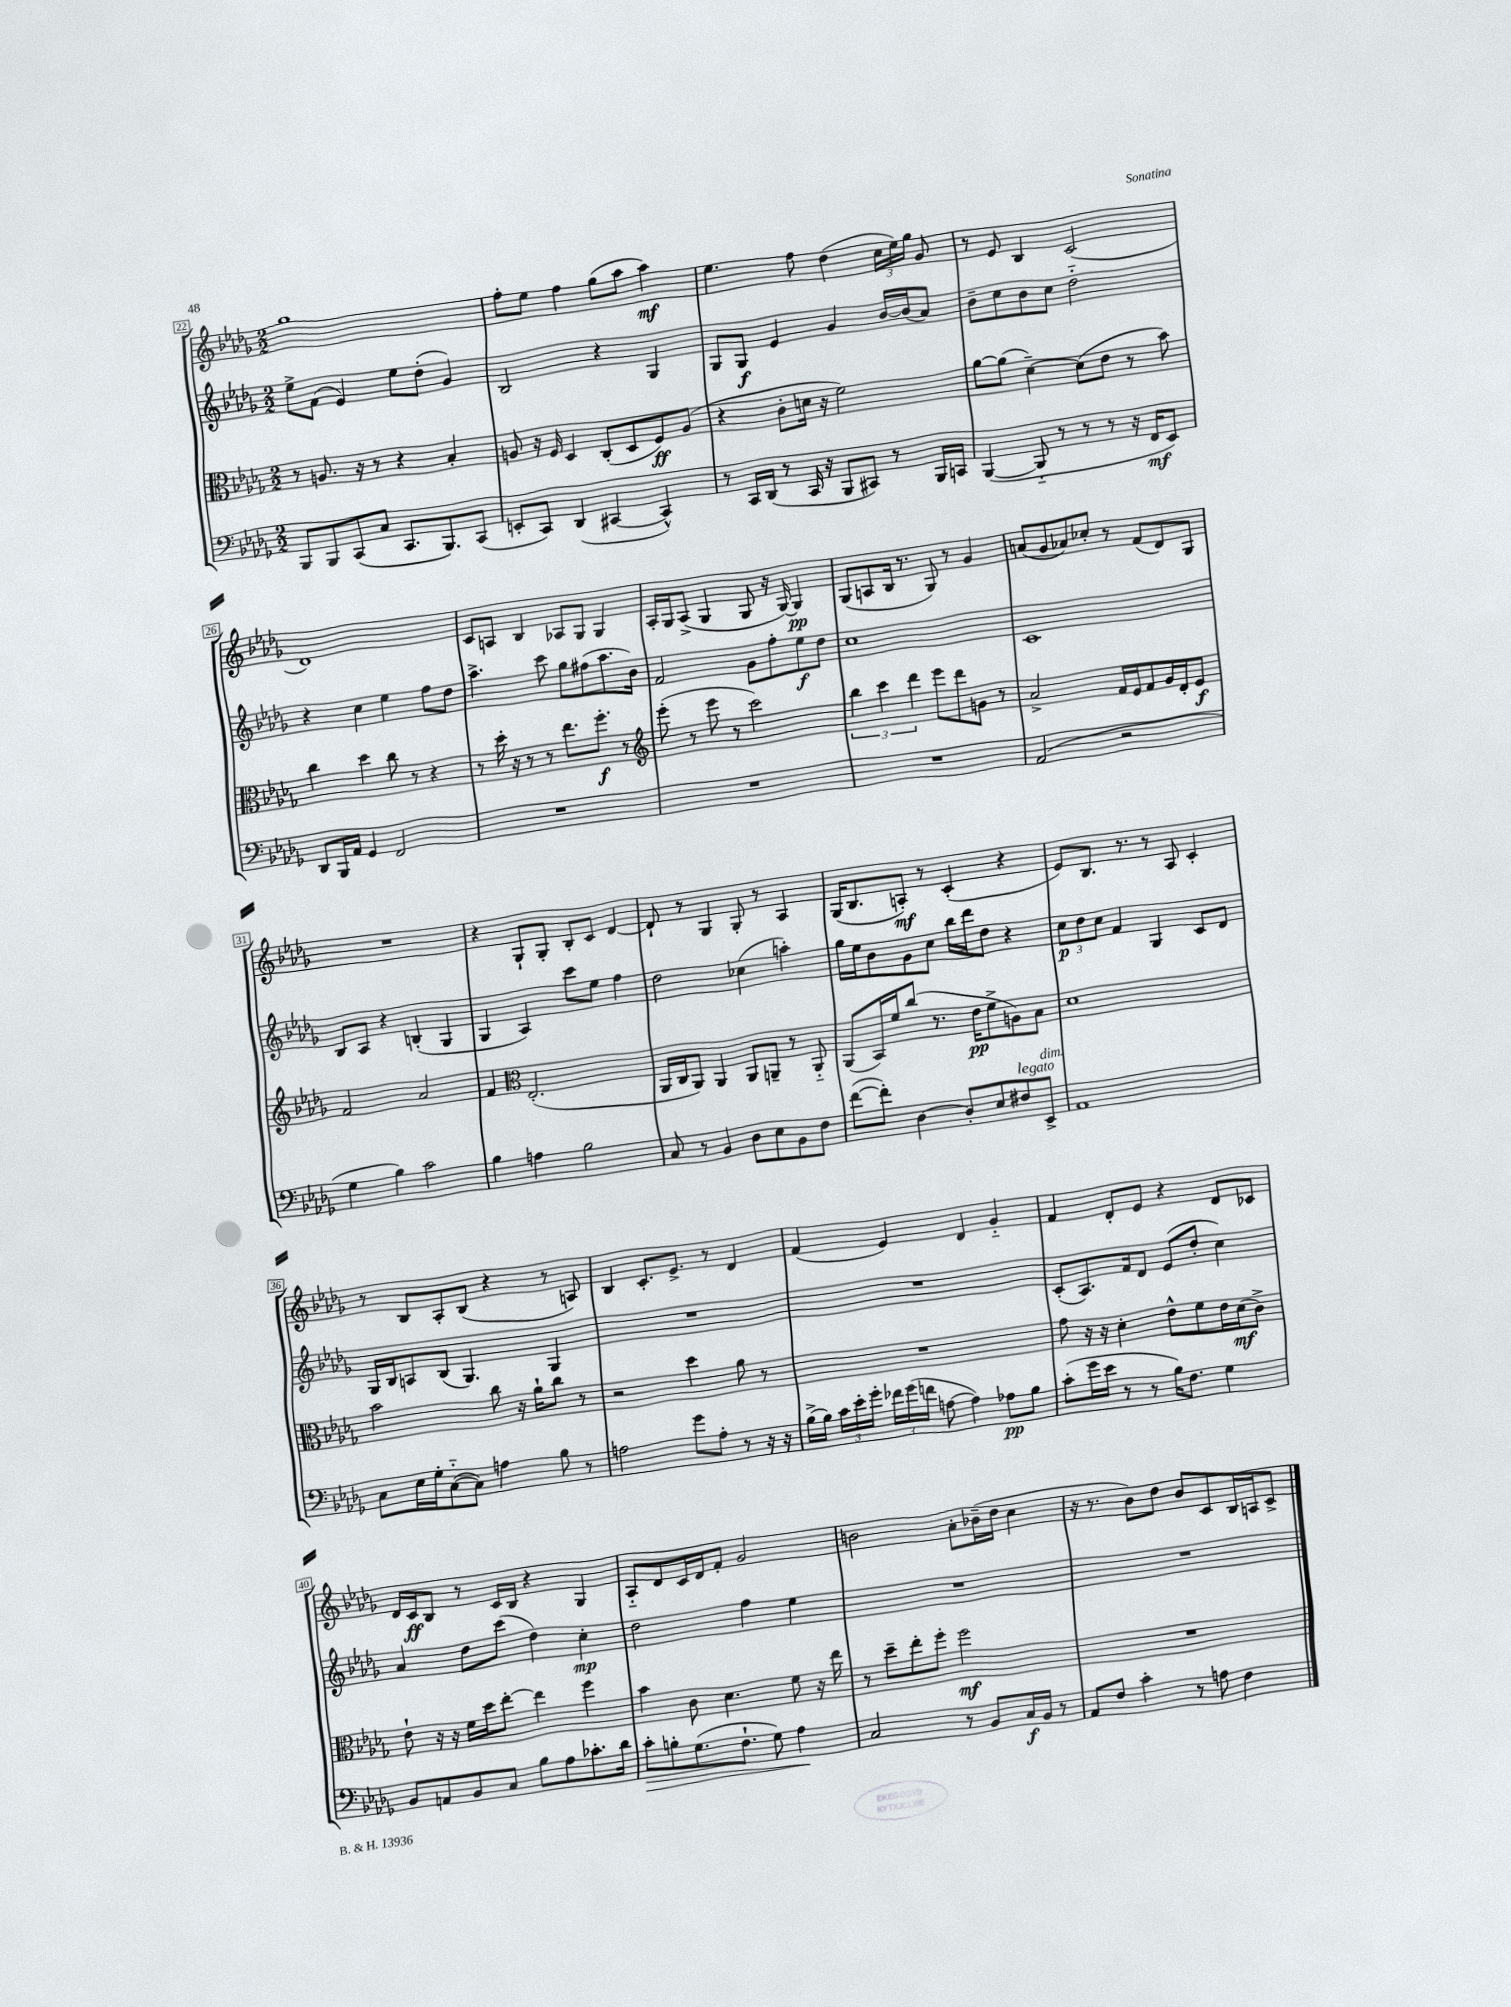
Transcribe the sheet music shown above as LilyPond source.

<<
\new StaffGroup <<
\new Staff = "s0" {
    \clef treble \key des \major \numericTimeSignature \time 2/2
    \autoBeamOff ges''1 |
    f''8[-. ees''8] f''4 ges''8[( aes''8] aes''4\mf) |
    ees''4. f''8 des''4( \tuplet 3/2 { c''16[ ees''16) ges''16] } ges'8 |
    r8 ees'8 bes4 c'2( |
    des'1) |
    c'8[ a8] bes4 aes8[ ges8] ges4 |
    aes16[-. ges16 aes8]->( ges4 ges8 r16 ges16~) ges4\pp |
    ges8[( a8 bes16] r8. ges8) r8 ges'4 |
    a'8[( ges'8 aes'8) ces''8]-. r8 f'8[( des'8) ges8] |
    R1 |
    r4 ges8[-! ges8]-. bes8[-. c'8] des'4~ |
    des'8-! r8 ges4 ges8-. r8 aes4 |
    ges16[( bes8. a8]-.\mf) r8 c'4-.( r4 |
    ees'8[) bes8.] r8. r8 aes8 c'4-. |
    r8 bes8[ aes8-. bes8]( r4 r8 a8) |
    bes4 c'8.[-. ees'8.]-> r8 des'4 |
    f'4( ees'4) des'4 ges'4-_ |
    f'4 des'8[-. ees'8] r4 des'8[ ces'8] |
    des'16[ c'16\ff bes8] r8 c'16[ bes16] r4 ges4 |
    aes8[-_ des'8 c'16 des'16 f'8]-. ges'2 |
    b'2 aes'8[-. bes'16--( des''16] c''4 |
    r16 r8. bes'8[) des''8] bes'8[ c'8 bes16 a16 c'8]-> \bar "|." |
}
\new Staff = "s1" {
    \clef treble \key des \major \numericTimeSignature \time 2/2
    \autoBeamOff ees''8[-> f'8]( ees'4) ees''8[ des''8]-.( ges'4) |
    bes2 r4 ges4 |
    ges8[ ges8]\f ees'4 ges'4 bes'16[~ bes'16( aes'8]) |
    bes'8[-- c''8 bes'8 c''8] des''2-_ |
    r4 c''4 ees''4 f''8[ des''8] |
    aes''4.-> c'''8 ges''8[ fis''8( aes''8. bes'16]) |
    f'2 ges'8[ f''8-. ees''8\f des''8] |
    c''1 |
    c'1 |
    bes8[ aes8] r4 b4-.( ges4 |
    ges4 aes4) c'''8[ ees''8] f''4 |
    des''2 ces''4( a''4-.) |
    ges''16[ ees''16 bes'8 ges'8 c''8] bes''16[ des'''16 des''8] r4 |
    \tuplet 3/2 { c''8[\p des''8 c''8] } f'4 ges4 c'8[ des'8] |
    ges16[ bes16 a8 bes8]( ges4.) ges4 |
    R1 |
    R1 |
    c'8[-.( aes8.) f'16 des'8] ees'8[( des''8]-. c''4) |
    aes'4 des''8[ c'''8]( des''4) c''4-.\mp |
    des''2 f''4 ees''4 |
    R1 |
    R1 \bar "|." |
}
\new Staff = "s2" {
    \clef alto \key des \major \numericTimeSignature \time 2/2
    \autoBeamOff r8 a8. r16 r8 r4 bes4-. |
    a8 r16 f16 des4 c8[-.( des8 f8\ff) a8]( |
    r4 c'8[-. d'16] r16 f'2) |
    aes'8[~ aes'8]( des'4~--) des'8[( ees'8] r8 bes'8) |
    c''4 des''4 c''8 r8 r4 |
    r8 des''16-. r16 r8 r8 ees''8.[ f''8.]-.\f r8 |
    \clef treble ees'''8-.( r8 ees'''8 r8 c'''2) |
    \tuplet 3/2 { bes''4 c'''4 des'''4 } ees'''8[ des'''8 g'8] r8 |
    aes'2-> f'16[ ees'16 f'8 ges'16 des'16-. ees'8]\f |
    f'2 aes'2 |
    f'4 \clef alto ees2.-.( |
    aes,16[ c16 aes,8]) aes,4 aes,8[ a,8]-- r8 a,8-_ |
    aes,8[( bes,16) f'16 c''8]( r8. ees'16[\pp f'8-> a8) bes8] |
    des'1 |
    bes'2 c''8 r16 aes'16[-! c''8] r8 |
    r2 des''4 aes'8 r8 |
    R1 |
    ges'8 r16 r16 des'4-. ees'8[-^ f'8 ees'16 des'16\mf( c'8]->) |
    ees'8-! r16 r16 f'16[ des''16 ees''8]~-. ees''4 f''4 |
    bes'4 c'8 des'4. f'8 r16 ees''16 |
    r8 des''8[-- ees''8-. f''8]-. f''2\mf |
    R1 \bar "|." |
}
\new Staff = "s3" {
    \clef bass \key des \major \numericTimeSignature \time 2/2
    \autoBeamOff bes,,8[ bes,,8 c,8( c8] c,8.[ bes,,8.) c,8]( |
    e,8[-. c,8]) des,4( cis,4~ cis,4-^) |
    r8 c,16[ des,16]( r8 c,16 r16 bes,,8[ cis,8]) r8 bes,,16[ c,16] |
    bes,,4~( bes,,8-_ r8 r8 r8 r16 f,16[\mf ees,8]) |
    des,8[ bes,,16 aes,16] ges,4 f,2 |
    R1 |
    R1 |
    R1 |
    aes,2( r2 |
    ges4 bes4) c'2 |
    bes4 a4 bes2 |
    c8 r8 bes,4 des8[ ees8 bes,8 f8] |
    f'8[~( f'8]-.) des4~ des8[-. ees8 fis8^\markup { \italic "legato" } ees,8]->^\markup { \italic "dim." } |
    aes,1 |
    c8[ ees16 ges16-. c8~-_( c8]) a4 bes8 r8 |
    a2 ges'8[ a8]-. r8 r16 r16 |
    bes16[->( bes16]) \tuplet 3/2 { c'16[ ees'16-. ges'16]-. } \tuplet 3/2 { fes'16[ ges'16( f'16] } a8~ a4) aes8[\pp bes8] |
    c'8[-.( ges'16 ees'16] r8 r8 bes16[) f8.] ges4 |
    bes,8[ a,8 bes,8 c8] bes8[ aes8 ces'8.-. des'16] |
    c'8[-.\> b8-. ges8.( f8.]-! ges8) aes4\! |
    c2 r8 bes,8[ c16\f bes,16] r8 |
    aes,8[ f8] c'4-. r8 a8 f4 \bar "|." |
}
>>
>>
\layout { \context { \Score currentBarNumber = #22 \override BarNumber.stencil = #(make-stencil-boxer 0.1 0.3 ly:text-interface::print) } }
